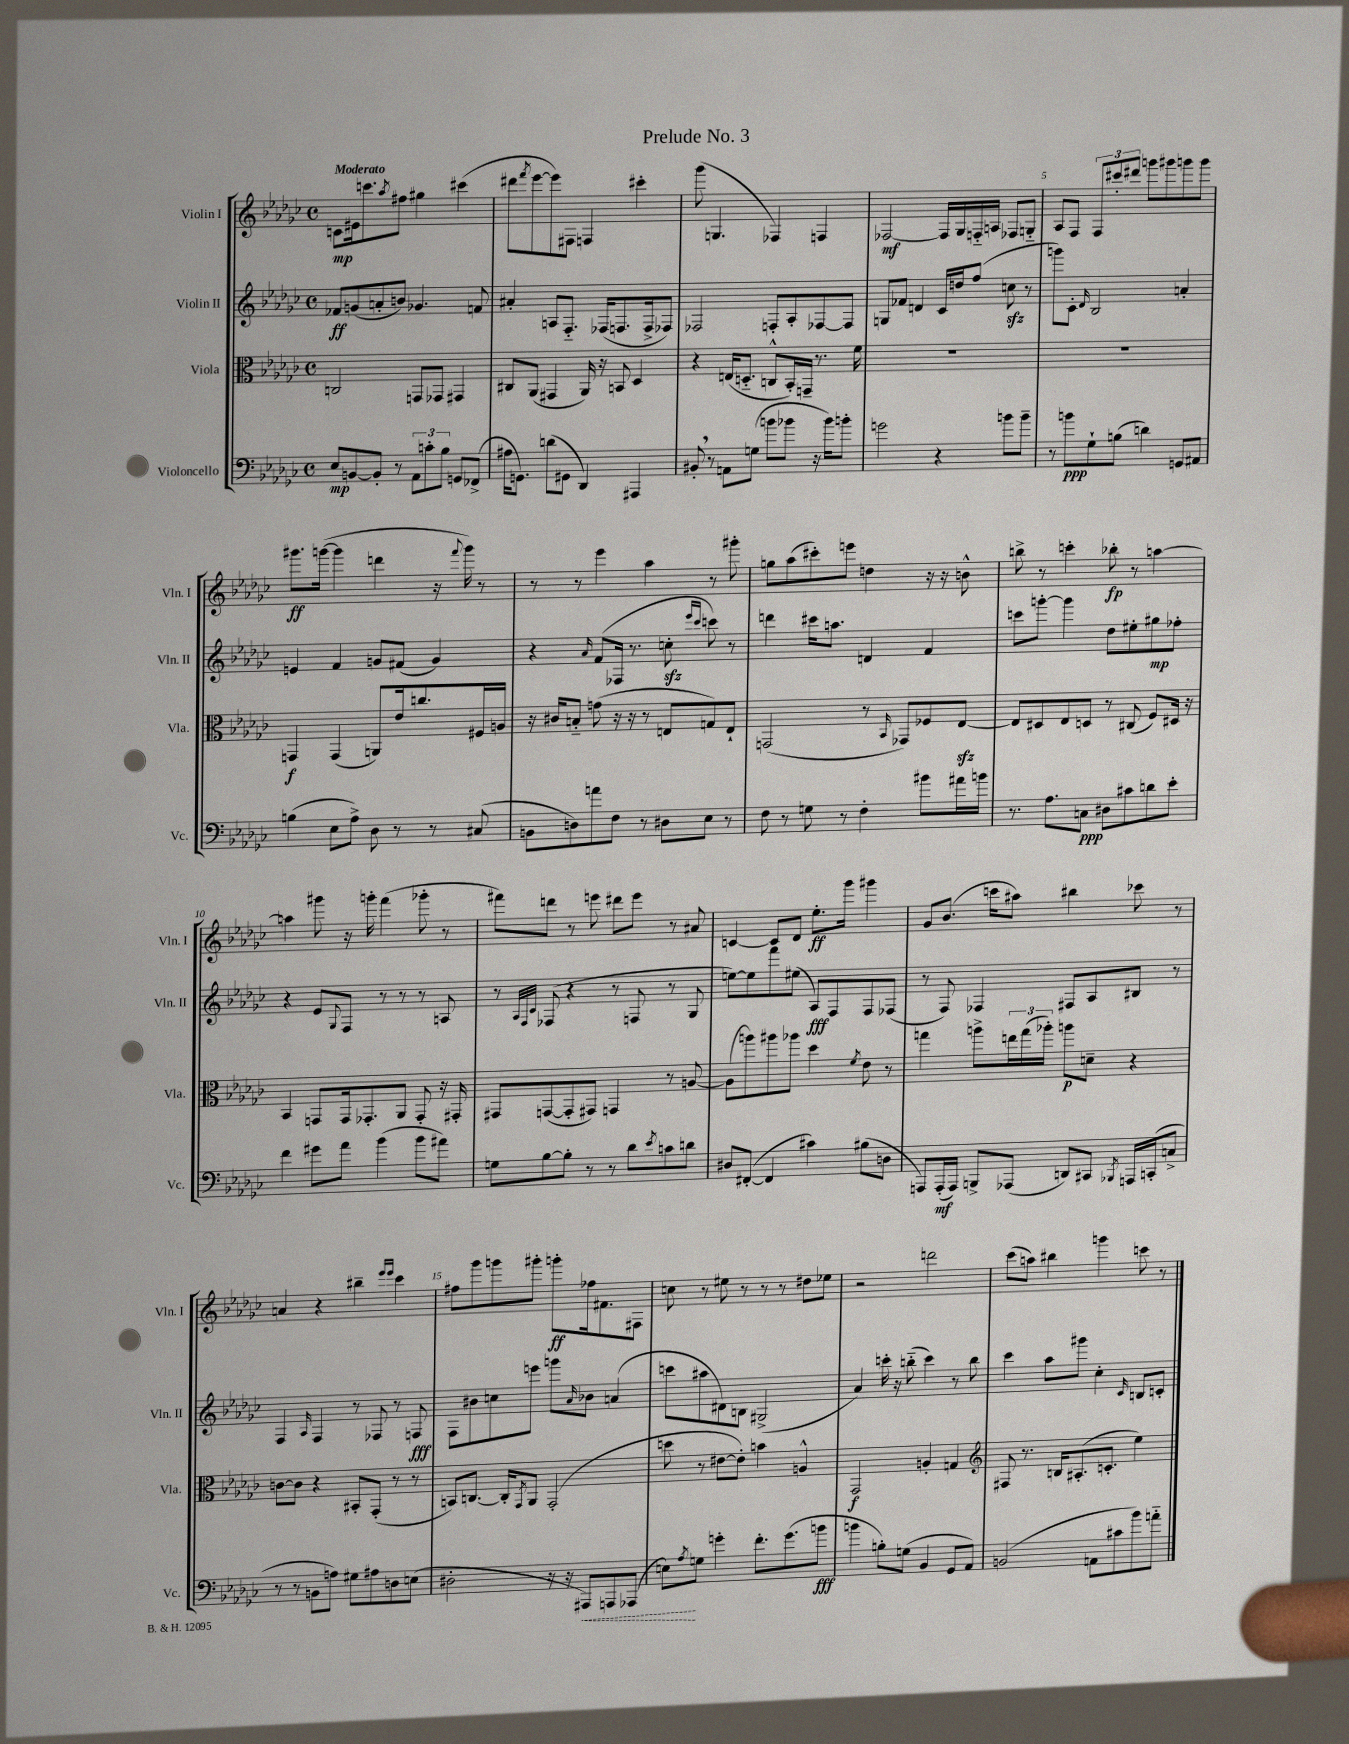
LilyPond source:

\header { title = "Prelude No. 3" }
<<
\new StaffGroup <<
\new Staff = "s0" \with { instrumentName = "Violin I" shortInstrumentName = "Vln. I" } {
    \clef treble \key ges \major \defaultTimeSignature \time 4/4 \tempo "Moderato"
    c'8\mp eis'16 c'''8. \acciaccatura { aes''8 } fis''8 gis''4 cis'''4( |
    dis'''8 \acciaccatura { f'''8 } ees'''8~ ees'''8) fis8 f4 cis'''4-. |
    ges'''8( g4. fes4) f4 |
    fes2~\mf fes16 ges16 f16-_ a16 fes8 g8-_ |
    aes8 f8 \tuplet 3/2 { f8 cis'''8-. dis'''8 } g'''8 gis'''8 g'''8 g'''8 |
    gis'''8.\ff g'''16~( g'''4 d'''4 r16 \appoggiatura { f'''8 } g'''16) r8 |
    r8 r8 ees'''4 aes''4 r8 gis'''8-. |
    g''8 aes''8( cis'''8-.) e'''8 d''4 r16 r16 b'8-^ |
    b''8-> r8 c'''4-. bes''8-.\fp r8 a''4~ |
    a''4 gis'''8 r16 g'''16-. f'''4( ges'''8-. r8 |
    fis'''8) d'''8 r8 e'''8 dis'''8 e'''8 r8 ais'8 |
    c'4~ c'8 des'8 ees''8.-.\ff ges'''16 gis'''4 |
    ges'8 bes'8.( c'''16 ais''8) bis''4 ces'''8 r8 |
    a'4 r4 bis''4-- \grace { ees'''16 ees'''16 } ces'''4 |
    fis''8 ges'''8 g'''8 gis'''8-. g'''8-.\ff fes''16 fis'8. fis8 |
    c''8 r8 eis''8 r8 r8 r8 dis''8 ees''8 |
    r2 d'''2 |
    ces'''8( a''8) bis''4 g'''4 c'''8 r8 \bar "|." |
}
\new Staff = "s1" \with { instrumentName = "Violin II" shortInstrumentName = "Vln. II" } {
    \clef treble \key ges \major \defaultTimeSignature \time 4/4
    fes'8\ff g'8( a'8-. b'8) ges'4. f'8 |
    ais'4-. a8 f8.-_ fes16( f8. f16-> fes8) |
    fes2 f8-. aes8-. fes8~ fes8 |
    g8 fes'8 d'4 ces'16 d''16 f''8( c''8\sfz r8 |
    g'''8) ces'8-. \grace { des'16 } bes2 a'4-. |
    e'4 f'4 g'8 fis'8( g'4) |
    r4 \grace { aes'16 } f'8( fes16 r8. c''8-.\sfz \grace { ees'''16 ces'''16 } c'''8) r8 |
    d'''4 cis'''16 a''8. d'4 f'4 |
    c'''8 g'''8~-. g'''4 des''8 eis''8-. gis''8\mp fes''8-. |
    r4 ees'8 \appoggiatura { ges8 } f8 r8 r8 r8 a8 |
    r8 \grace { aes32 f32 ces'32 } fes8( r4 r8 f8 r8 ges8 |
    e''8~) e''8 f'''8 eis''8( aes8\fff) f8 f8 fes8( |
    r8 f8) fes4 fis8 aes8 bis8 r8 |
    f4 \grace { aes16 } f4 r8 fes8 r8 f8\fff |
    f8 bis'8 c''8 e'''8 g'''8 \grace { aes'16 } bes'8 a'4( |
    c'''8 ais''8 dis'8) b8 gis2->( |
    aes'4) c'''16-. r16 b''8-_( c'''4) r8 b''8 |
    ces'''4 aes''8 gis'''8 ces''4-. \grace { ces'16 } b8 c'8-. \bar "|." |
}
\new Staff = "s2" \with { instrumentName = "Viola" shortInstrumentName = "Vla." } {
    \clef alto \key ges \major \defaultTimeSignature \time 4/4
    c2 g,8 ges,8 gis,4 |
    cis8 aes,8( gis,4 aes,16) r16 b,8 des4 |
    r4 e16( d8.-_ c8-^ bes,16-.) g,16-- r8. f'16 |
    R1 |
    R1 |
    g,4\f g,4( a,8) ees'16 c''8. fis16 a16 |
    r16 cis'16 b8-_ g'8( r16 r16 r8 e8 g8) e8-! |
    g,2( r8 \grace { bes,16 } ges,8) fes8 ees8~\sfz |
    ees8 dis8 ees8 d8 r8 cis8( f8) dis16 r16 |
    bes,4 g,8 g,16 ges,8.-. aes,8 ges,8-. r16 gis,16-. |
    gis,8 g,8~( g,8-. gis,8) g,4 r8 a8~ |
    a8( a''8) ais''8 aes''8 des''4 \acciaccatura { f'8 } ees'8 r8 |
    g''4 a''8-> \tuplet 3/2 { e''16 g''16( aes''16-.) } a''8\p d'8-- r4 |
    c'8~ c'8 r4 bis,8-. ges,8-.( r8 r8 |
    b,8) c8.~ c16-. \acciaccatura { ges,8 } aes,8 ges,2-.( |
    d''8 r8 eis'8~ eis'8-.) b'4 a4-^ |
    ges,2\f a4-. g4 |
    \clef treble fis8 r8. b16 ais8.-.( c'8.-. ees''4) \bar "|." |
}
\new Staff = "s3" \with { instrumentName = "Violoncello" shortInstrumentName = "Vc." } {
    \clef bass \key ges \major \defaultTimeSignature \time 4/4
    ees8\mp b,8~ b,8-. r8 \tuplet 3/2 { aes,8 c'8-. bes8 } g,8 fes,8->( |
    ais16 g,8.) d'8( gis,8 des,4) ais,,4 |
    bis,8-. \breathe r8 a,8 g8( b'8 bes'8 r16 bes'16) b'8-. |
    g'2 r4 b'8 b'8-- |
    r8 b'8\ppp ges8-! b8( d'4) g,8 ais,8 |
    b4( ees8 aes8->) des8 r8 r8 cis8( |
    b,8 d8) a'8 f8 r8 dis8 ees8 r8 |
    f8 r8 g8 r8 f4-. bis'8 ais'16 b'16 |
    r8. aes8. c8\ppp dis8 cis'8 d'8 ees'8-. |
    f'4 gis'8 aes'8 bes'4( bes'8 ais'8) |
    g8 bes8~ bes8-. r8 r8 des'8 \acciaccatura { ees'8 } c'8 d'8 |
    dis8 fis,8~-.( fis,4 cis'4) bis8( d8 |
    a,,8) a,,16-.\mf( a,,16) b,,8-> aes,,8( d,8) cis,8 \acciaccatura { bes,,8 } a,,16 c,16-.( c8-> |
    r8 r8 b,8 a8) gis8 ais8 d8 e8( |
    dis2-. r16 r16 \once \override Hairpin.style = #'dashed-line ais,,8\<) a,,8 aes,,8( |
    e8\!) \acciaccatura { aes8 } g8 g'4-. f'8.-. g'8.( b'8\fff |
    b'4 b8-.) g8( bes,4 ges,8 aes,8) |
    b,2( a,8 cis'8 bes'8) a'8-_ \bar "|." |
}
>>
>>
\layout { \context { \Score \override BarNumber.break-visibility = ##(#f #t #t) barNumberVisibility = #(every-nth-bar-number-visible 5) } }
